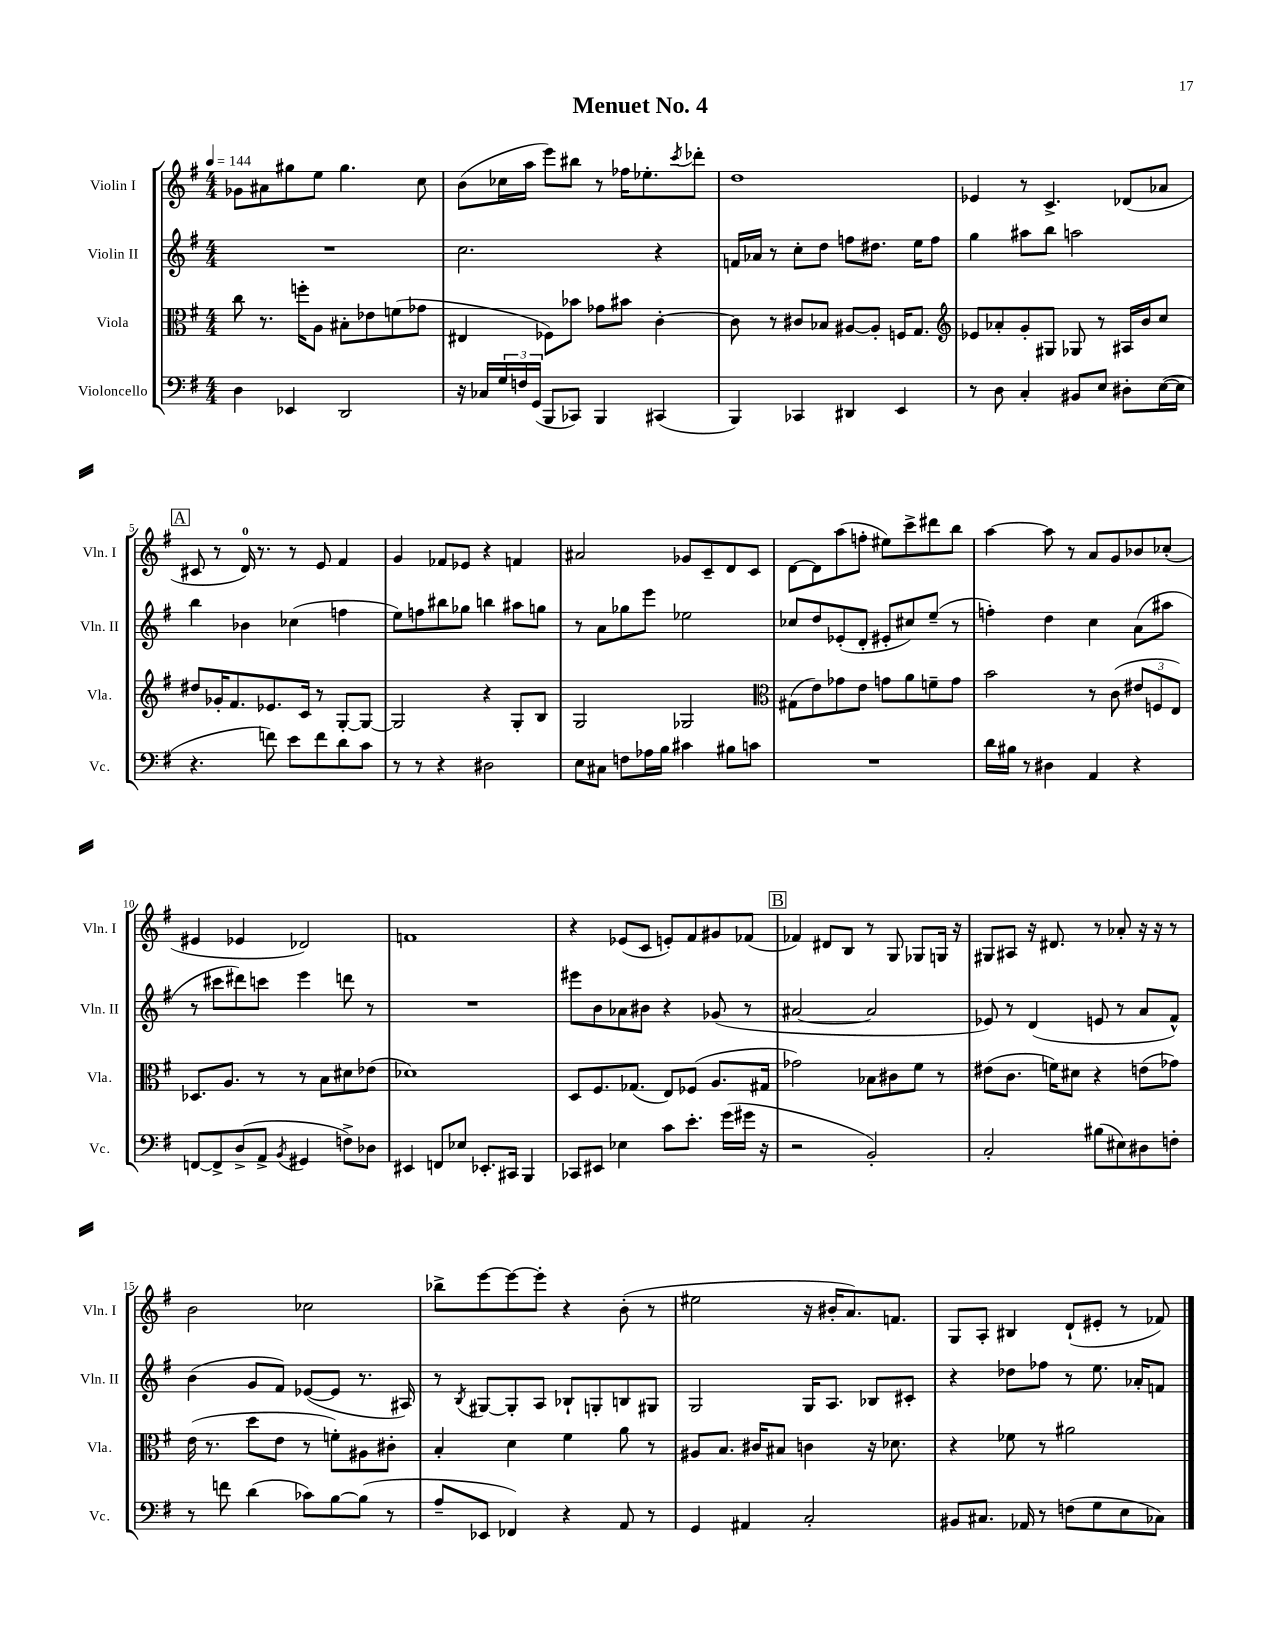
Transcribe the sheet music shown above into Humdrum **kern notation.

**kern	**kern	**kern	**kern
*staff4	*staff3	*staff2	*staff1
*clefF4	*clefC3	*clefG2	*clefG2
*k[f#]	*k[f#]	*k[f#]	*k[f#]
*M4/4	*M4/4	*M4/4	*M4/4
*MM144	*MM144	*MM144	*MM144
4D	8cc	1r	8g-
.	8.r	.	8a#
4EE-	.	.	8gg#
.	16ff'	.	.
.	8A	.	8ee
2DD	8B#'	.	4.gg#
.	8e-	.	.
.	(8f	.	.
.	8g-	.	8cc
=	=	=	=
16r	4E#	2.cc	(8b
16C-	.	.	.
24G	.	.	16cc-
24F	.	.	.
.	.	.	16aa
(24GG	.	.	.
8BBB	8F-)	.	8eee)
8CC-)	8b-	.	8bb#
4BBB	8g-	.	8r
.	8b#	.	16ff-
.	.	.	8.ee-'
(4CC#	[4c'	4r	.
.	.	.	8qccc
.	.	.	8ddd-'
=	=	=	=
4BBB)	8c]	16f	1dd
.	.	16a-	.
.	8r	8r	.
4CC-	8c#	8cc'	.
.	8B-	8dd	.
4DD#	[8A#	8ff	.
.	8A#']	8.dd#	.
4EE	16F	.	.
.	8.G	16ee	.
.	.	8ff	.
=	=	=	=
*	*clefG2	*	*
8r	8e-	4gg	4e-
8D	8a-'	.	.
4C'	8g'	8aa#	8r
.	8G#	8bb	4.c^
8BB#	8G-	2aa	.
8E	8r	.	.
8D#'	16A#	.	(8d-
.	16b	.	.
([16E	8cc	.	8a-
16E]	.	.	.
=	=	=	=
4.r	8dd#	4bb	8c#
.	16g-'	.	8r
.	8.f#	.	.
.	.	4b-	16d)
.	.	.	8.r
8f)	8.e-	.	.
8e	.	(4cc-	8r
.	16c	.	.
8f	8r	.	8e
8d	[8G'	4ff	4f#
8c	8G_	.	.
=	=	=	=
8r	2G]	8ee)	4g
8r	.	8ff	.
4r	.	8bb#	8f-
.	.	8gg-	8e-
2D#	4r	4bb	4r
.	8G'	8aa#	4f
.	8B	8gg	.
=	=	=	=
8E	2G	8r	2a#
8C#	.	8a	.
8F	.	8gg-	.
16A-	.	8eee	.
16B	.	.	.
4c#	2G-	2ee-	8g-
.	.	.	8c~
8B#	.	.	8d
8c	.	.	8c
=	=	=	=
*	*clefC3	*	*
1r	(8G#	8cc-	[8d
.	8e)	8dd	8d]
.	8g-	(8e-'	(8aa
.	8e	8d'	8ff'
.	8g	8e#'	8ee#)
.	8a	8cc#)	8ccc^
.	8f~	(8ee~	8ddd#
.	8g	8r	8bb
=	=	=	=
16d	2b	4ff')	[4aa
16B#	.	.	.
8r	.	.	.
4D#	.	4dd	8aa]
.	.	.	8r
4AA	8r	4cc	8a
.	(8c	.	8g
4r	12e#	(8a	8b-
.	12F	.	.
.	.	8aa#	(8cc-'
.	12E)	.	.
=	=	=	=
[8FF	8.D-	8r	4e#
8FF^]	.	8ccc#	.
.	8.A	.	.
(8D^	.	8ddd#)	4e-
8AA^	8r	8ccc	.
8qBB	.	.	.
4GG#	8r	4eee	2d-)
.	8B	.	.
8F^)	8d#	8ddd	.
8D-	(8e-	8r	.
=	=	=	=
4EE#	1d-)	1r	1f
8FF	.	.	.
8E-	.	.	.
8.EE-'	.	.	.
16CC#	.	.	.
4BBB	.	.	.
=	=	=	=
8CC-	8D	8eee#	4r
8EE#	8.F#	8b	.
4E-	.	8a-	(8e-
.	(8.G-	.	.
.	.	8b#	8c
8c	8E)	4r	8e')
8.e'	(8F-	.	8f#
.	8.A	(8g-	8g#
(16g	.	.	.
16g#	.	8r	(8f-
16r	16G#	.	.
=	=	=	=
2r	2g-)	[2a#	4f-)
.	.	.	8d#
.	.	.	8B
2BB')	8B-	2a#]	8r
.	8c#	.	8G
.	8f#	.	8G-
.	8r	.	16G
.	.	.	16r
=	=	=	=
2C'	(8e#	8e-)	8G#
.	8.c	8r	8A#
.	.	(4d	16r
.	16f)	.	8.d#
.	8d#	.	.
(8B#	4r	8e	8r
8E#)	.	8r	8a-'
8D#	(8e	8a	16r
.	.	.	16r
8F'	8g-)	8f#^^)	8r
=	=	=	=
8r	(16e	(4b	2b
.	8.r	.	.
8f	.	.	.
(4d	8dd	8g	.
.	8e	8f#)	.
8c-)	8r	([8e-	2cc-
[8B	8f')	8e-]	.
(8B]	8A#	8.r	.
8r	8c#'	.	.
.	.	16A#)	.
=	=	=	=
8A~	4B'	8r	8bb-^
.	.	8qB	.
8EE-	.	[8G#	[8eee
4FF-)	4d	8G#']	8eee_
.	.	8A	8eee']
4r	4f#	8B-`	4r
.	.	8G'	.
8AA	8a	8B	(8b'
8r	8r	8G#	8r
=	=	=	=
4GG	8A#	2G	2ee#
.	8.B	.	.
4AA#	.	.	.
.	16c#	.	.
.	8B#	.	.
2C'	4c	16G	16r
.	.	8.A	16b#'
.	.	.	8.a)
.	16r	8B-	.
.	8.d-	.	8.f
.	.	8c#'	.
=	=	=	=
8BB#	4r	4r	8G
8.C#	.	.	8A'
.	8f-	8dd-	4B#
16AA-	.	.	.
8r	8r	8ff-	.
(8F	2a#	8r	(8d`
8G	.	8.ee	8e#'
8E	.	.	8r
.	.	16a-'	.
8C-)	.	8f	8f-)
==	==	==	==
*-	*-	*-	*-
